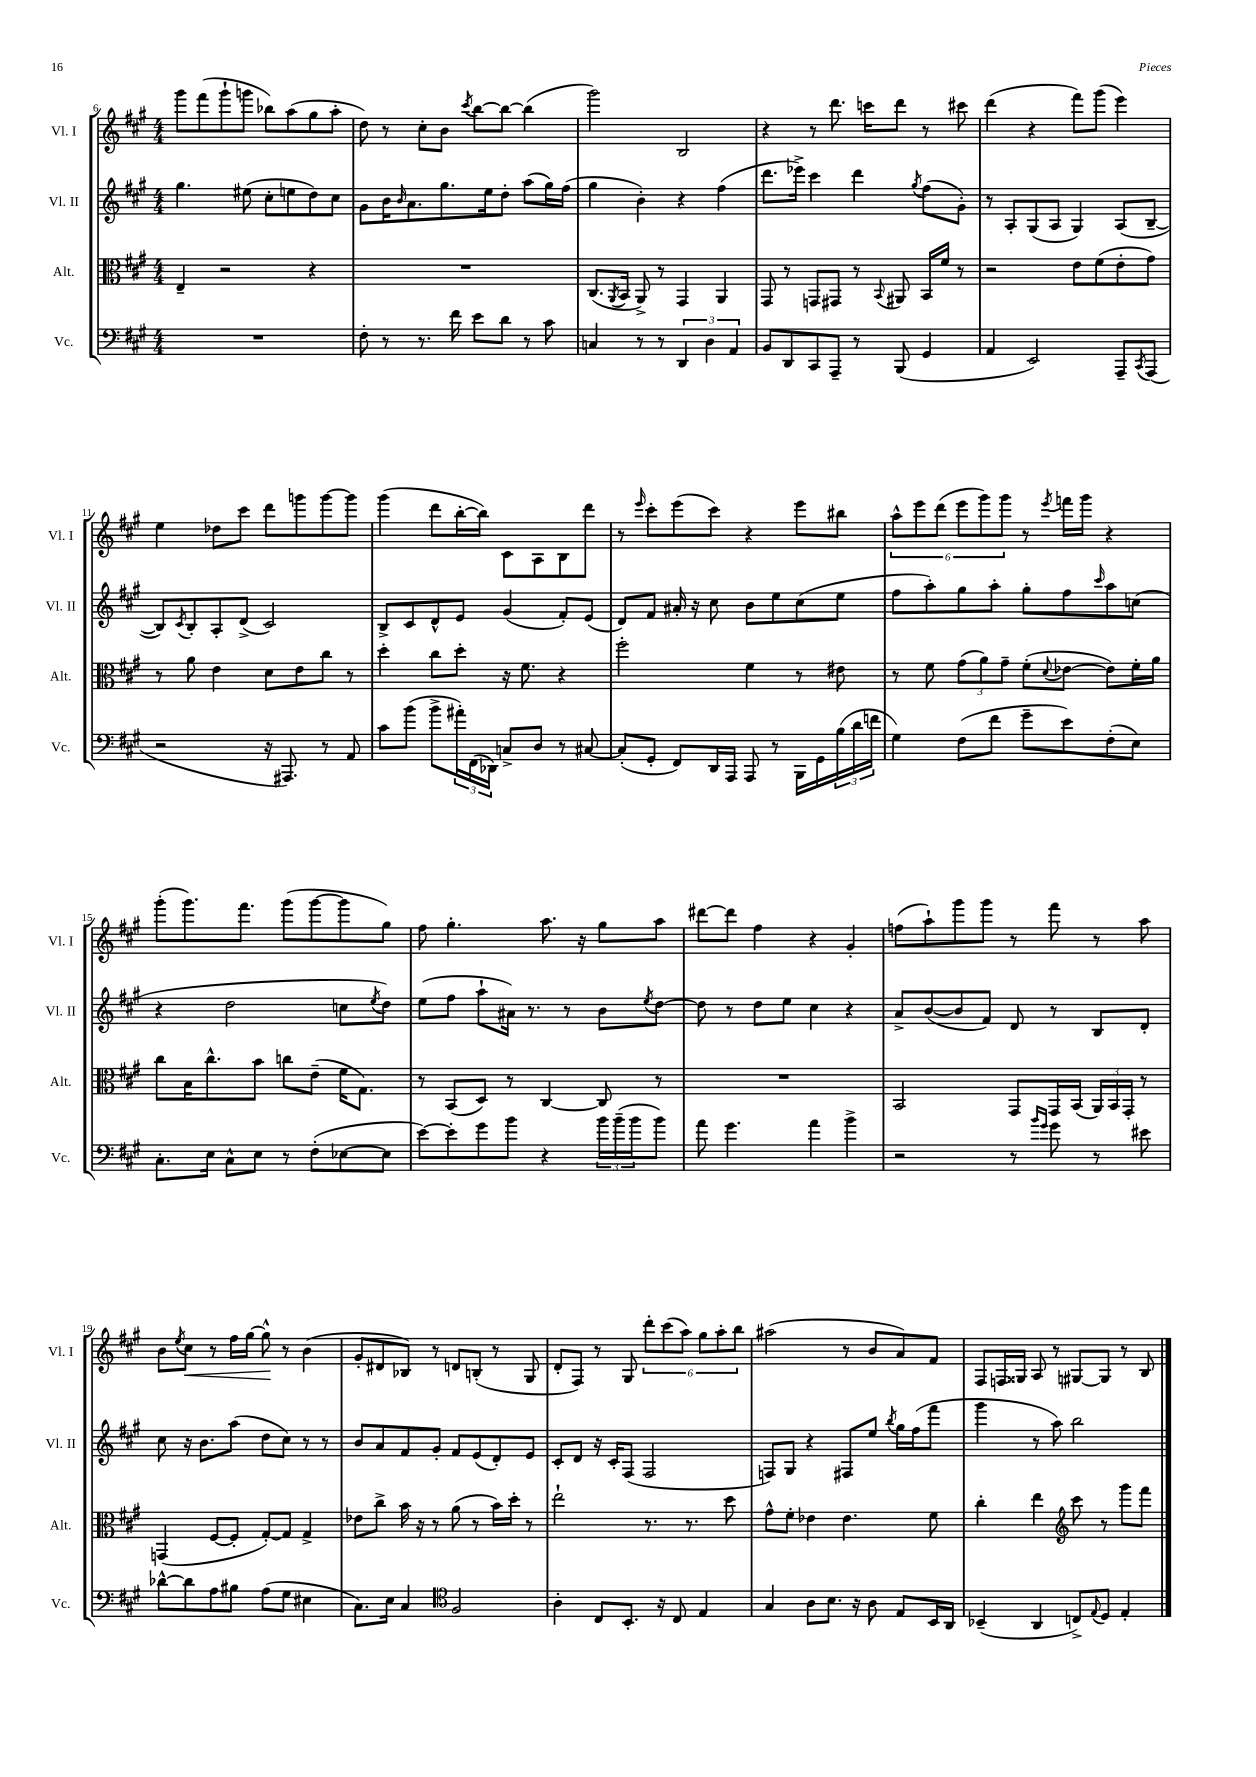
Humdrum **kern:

**kern	**kern	**kern	**kern
*staff4	*staff3	*staff2	*staff1
*clefF4	*clefC3	*clefG2	*clefG2
*k[f#c#g#]	*k[f#c#g#]	*k[f#c#g#]	*k[f#c#g#]
*M4/4	*M4/4	*M4/4	*M4/4
1r	4E~/	4.gg#\	8ggg#\L
.	.	.	(8fff#\
.	2r	.	8ggg#`\
.	.	(8ee#\	8ggg\J
.	.	8cc#'\L	8bb-\L)
.	.	8ee\	(8aa\
.	4r	8dd\)	8gg#\
.	.	8cc#\J	8aa'\J
=	=	=	=
8F#'\	1r	8g#\L	8dd\)
8r	.	16b\K	8r
.	.	16qqb/	.
.	.	8.a\	.
8.r	.	.	8cc#'\L
.	.	8.gg#\	8b\J
16f#\	.	.	.
.	.	.	8qccc#/
8e\L	.	.	[8bb\L
.	.	16ee\k	.
8d\J	.	8dd'\J	8bb\_J
8r	.	(8aa\L	(4bb\]
8c#\	.	16gg#\L)	.
.	.	(16ff#\JJ	.
=	=	=	=
4C/	(8.C#/L	4gg#\	2ggg#\)
.	8qAA/	.	.
.	16BB/Jk	.	.
8r	8AA^/)	4b'\)	.
8r	8r	.	.
6DD/	4GG#/	4r	2B/
6D\	.	.	.
.	4AA/	(4ff#\	.
6AA/	.	.	.
=	=	=	=
8BB/L	8GG#/	8.ddd\L	4r
8DD/	8r	.	.
.	.	16eee-^\Jk)	.
8CC#/	8GG/L	4ccc#\	8r
8AAA~/J	8GG#/J	.	8.ddd\
8r	8r	4ddd\	.
.	.	.	16ccc\LK
.	8qqBB/	.	.
(8BBB/	8AA#/	.	8ddd\J
.	.	8qgg#/	.
4GG#/	16BB/LL	(8ff#\L	8r
.	16f#/JJ	.	.
.	8r	8g#'\J)	8ccc#\
=	=	=	=
4AA/	2r	8r	(4ddd\
.	.	8A'/L	.
2EE/)	.	(8G#/	4r
.	.	8A/J	.
.	8e\L	4G#/)	8fff#\L)
.	(8f#\	.	(8ggg#\J
8AAA~/L	8e'\	(8A/L	4eee\)
8qCC#/	.	.	.
(8AAA/J	8g#\J)	[8B~/J	.
=	=	=	=
2r	8r	8B/]L)	4ee\
.	.	8qc#/	.
.	8a\	8B'/	.
.	4e\	8A'/	8dd-\L
.	.	(8d^/J	8ccc#\J
16r	8d\L	2c#/)	8ddd\L
8.AAA#/)	.	.	.
.	8e\	.	8ggg\
8r	8cc#\J	.	[8ggg\
8AA/	8r	.	8ggg\]J
=	=	=	=
8c#\L	4dd'\	8B^/L	(4ggg#\
(8b\J	.	8c#/	.
8b^\L	8cc#\L	8d^^/	8ddd\L
24a#'\L)	8dd'\J	8e/J	[16bb'\L
(24FF#\	.	.	.
.	.	.	16bb\]JJ)
24DD-\JJ)	.	.	.
8C^/L	16r	(4g#/	8c#\L
.	8.f#\	.	.
8D/J	.	.	8A\
8r	4r	8f#'/L)	8B\
[8C#/	.	(8e/J	8ddd\J
=	=	=	=
(8C#'/]L	2ff#'\	8d/L)	8r
.	.	.	16qqeee/
8GG#'/J	.	8f#/J	8ccc#'\L
8FF#/L)	.	16a#'/	(8eee\
.	.	16r	.
16DD/L	.	8cc#\	8ccc#\J)
16AAA/JJ	.	.	.
8AAA/	4f#\	8b\L	4r
8r	.	8ee\	.
16BBB\LL	8r	(8cc#\	8eee\L
16GG#\	.	.	.
(24B\	8e#\	8ee\J	8bb#\J
24d\	.	.	.
24f\JJ	.	.	.
=	=	=	=
4G#\)	8r	8ff#\L	12aa^^\L
.	.	.	12eee\
.	8f#\	8aa'\)	.
.	.	.	(12ddd\J
(8F#\L	(12g#\L	8gg#\	12eee\L
.	12a\)	.	12ggg#\)
8f#\J	.	8aa'\J	.
.	12g#~\J	.	12ggg#\J
8g#~\L	(8f#'\L	8gg#'\L	8r
.	8qqd/	.	8qeee/
8e\)	[8e-\J	8ff#\	16fff\LL
.	.	.	16ggg#\JJ
.	.	16qqccc#/	.
(8F#'\	8e-\]L)	8aa\	4r
8E\J)	16f#'\L	(8cc\J	.
.	16a\JJ	.	.
=	=	=	=
8.C#'\L	8cc#\L	4r	(8ggg#'\L
.	16B\K	.	8.ggg#\)
16E\Jk	8.cc#^^\	.	.
8C#^^\L	.	2dd\	.
.	.	.	8.fff#\J
8E\J	8b\J	.	.
8r	8cc\L	.	(8ggg#\L
(8F#'\L	(8e~\J	.	[8ggg#\
[8E-\	16f#\LK	8cc\L	8ggg#\]
.	8.G#\J)	.	.
.	.	8qee/	.
8E-\]J	.	8dd\J)	8gg#\J)
=	=	=	=
[8e\L)	8r	(8ee\L	8ff#\
8e'\]	(8BB/L	8ff#\J	4.gg#'\
8g#\	8D/J)	8aa`\L	.
8b\J	8r	16a#\Jk)	.
.	.	8.r	.
4r	[4C#/	.	8.aa\
.	.	8r	.
.	.	.	16r
24b\LL	8C#/]	8b\L	8gg#\L
(24b~\	.	.	.
24b\J	.	.	.
.	.	8qee/	.
8b\J)	8r	[8dd\J	8aa\J
=	=	=	=
8a\	1r	8dd\]	[8ddd#\L
4.g#\	.	8r	8ddd#\]J
.	.	8dd\L	4ff#\
.	.	8ee\J	.
4a\	.	4cc#\	4r
4b^\	.	4r	4g#'/
=	=	=	=
2r	2BB/	8a^/L	(8ff\L
.	.	([8b/	8aa`\)
.	.	8b/]	8ggg#\
.	.	8f#/J)	8ggg#\J
8r	8GG#/L	8d/	8r
16qqb/LL	.	.	.
16qqg#/JJ	.	.	.
8g#\	16GG#/L	8r	8fff#\
.	(16BB/JJ	.	.
8r	24AA/LL)	8B/L	8r
.	24BB/	.	.
.	24GG#'/JJ	.	.
8e#\	8r	8d'/J	8aa\
=	=	=	=
[8d-^^\L	(4GG/	8cc#\	8b\L
.	.	.	8qee/
8d-\]	.	16r	8cc#\J
.	.	8.b\L	.
8A\	[8F#/L	.	8r
8B#\J	8F#'/]J	(8aa\J	16ff#\LL
.	.	.	[16gg#\JJ
(8A\L	[8G#'/L)	8dd\L	8gg#^^\]
8G#\J	8G#/]J	8cc#\J)	8r
4E#\	4G#^/	8r	(4b\
.	.	8r	.
=	=	=	=
8.C#\L)	8e-\L	8b/L	8g#'/L
.	8cc#^\J	8a/	8d#/
16E\Jk	.	.	.
4C#/	16b\	8f#/	8B-/J)
.	16r	.	.
.	8r	8g#'/J	8r
*clefC4	*	*	*
2F#/	(8a\	8f#/L	8d/L
.	8r	(8e/	(8B'/J
.	16b\LL)	8d'/)	8r
.	16dd'\JJ	.	.
.	8r	8e/J	8G#/
=	=	=	=
4A'\	2ee`\	8c#'/L	8d'/L
.	.	8d/J	8F#/J)
8C#/L	.	16r	8r
.	.	16c#'/LK	.
8.BB'/J	.	(8F#/J	8G#/
.	8.r	2F#/	12ddd'\L
16r	.	.	.
.	.	.	(12ccc#\
8C#/	.	.	.
.	.	.	12aa\J)
.	8.r	.	.
4E/	.	.	12gg#\L
.	.	.	12aa'\
.	8dd\	.	.
.	.	.	12bb\J
=	=	=	=
4G#/	8g#^^\L	8F/L)	(2aa#\
.	8f#'\J	8G#/J	.
8A\L	4e-\	4r	.
8.B\J	.	.	.
.	4.e-\	8F#/L	8r
16r	.	.	.
8A\	.	8ee/J	8b/L
.	.	8qbb/	.
8E/L	.	16gg#\LL	8a/)
.	.	(16ff#\J	.
16BB/L	8f#\	8fff#\J	8f#/J
16AA/JJ	.	.	.
=	=	=	=
(4BB-~/	4cc#'\	4ggg#\	8F#/L
.	.	.	16F/L
.	.	.	16G##/JJ
4AA/	4ee\	8r	8A/
.	.	8aa\)	8r
*	*clefG2	*	*
8C^/L)	8ccc#\	2bb\	[8G#/L
8qqE/	.	.	.
8D/J	8r	.	8G#/]J
4E'/	8ggg#\L	.	8r
.	8fff#\J	.	8B/
==	==	==	==
*-	*-	*-	*-
